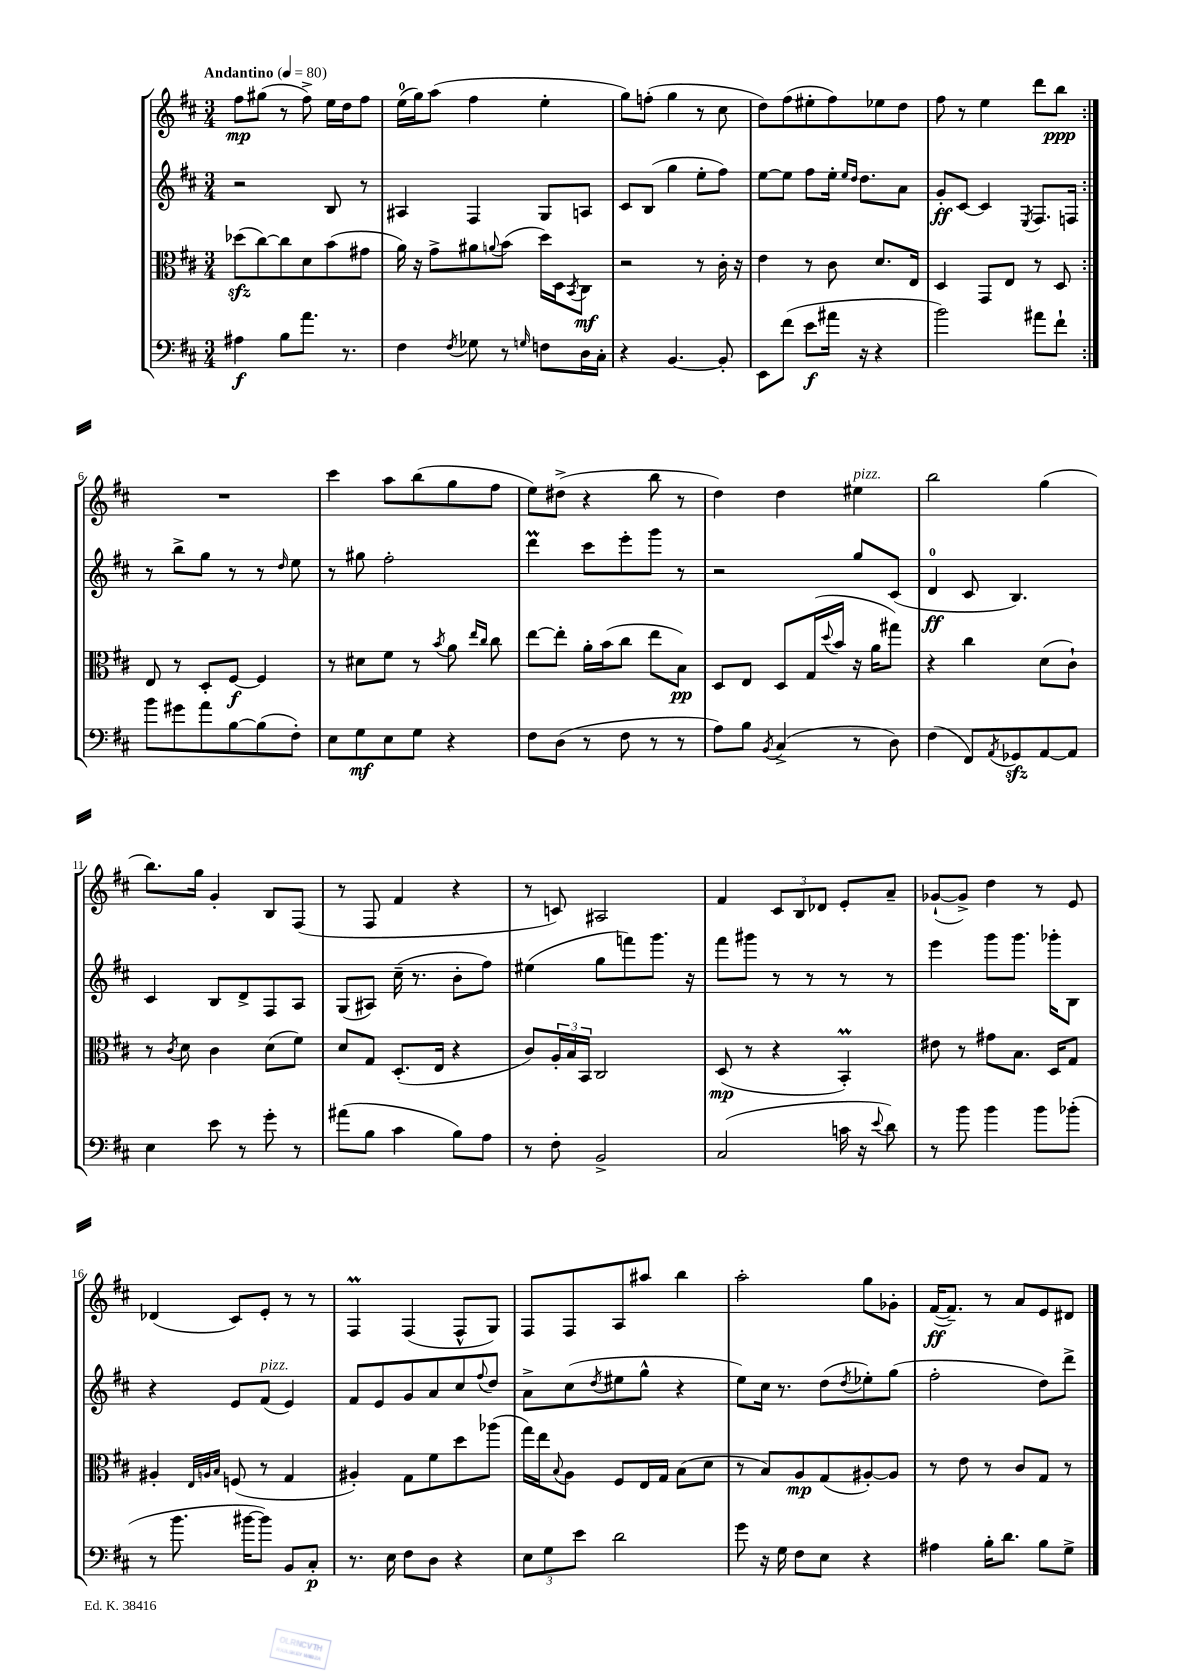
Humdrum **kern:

**kern	**kern	**kern	**kern
*staff4	*staff3	*staff2	*staff1
*clefF4	*clefC3	*clefG2	*clefG2
*k[f#c#]	*k[f#c#]	*k[f#c#]	*k[f#c#]
*M3/4	*M3/4	*M3/4	*M3/4
*MM80	*MM80	*MM80	*MM80
4A#	(8dd-	2r	8ff#
.	[8cc#)	.	(8gg#
8B	8cc#]	.	8r
8.a	8d	.	8ff#^)
.	(8b	8B	16ee
8.r	.	.	16dd
.	8g#	8r	8ff#
=	=	=	=
4F#	16a)	4A#	(16ee
.	16r	.	16gg)
.	8g^	.	(8aa
8qF#	.	.	.
8G-	8a#	4F#	4ff#
.	8qqa	.	.
8r	(8b	.	.
16qqG	.	.	.
8F	16dd)	8G	4ee'
.	16D	.	.
.	8qBB	.	.
16D	8C#	8A	.
16C#'	.	.	.
=	=	=	=
4r	2r	8c#	8gg)
.	.	(8B	(8ff'
[4.BB	.	4gg	4gg
.	8r	8ee'	8r
8BB']	16c#'	8ff#)	8cc#
.	16r	.	.
=	=	=	=
8EE	4e	[8ee	8dd)
(8f#	.	8ee]	(8ff#
8e	8r	8ff#	8ee#'
16a#	8c#	16ee'	8ff#)
.	.	16qqee	.
.	.	16qqdd	.
16r	.	8.dd	.
4r	8.d	.	8ee-
.	.	8a	8dd
.	16E	.	.
=	=	=	=
2b)	4D	8g'	8ff#
.	.	[8c#	8r
.	8GG	4c#]	4ee
.	8E	.	.
.	.	8qE	.
8a#	8r	8.F#	8ddd
8f#`	8D	.	8bb
.	.	16F	.
=:|!	=:|!	=:|!	=:|!
8b	8E	8r	2.r
8g#	8r	8bb^	.
8a	8D'	8gg	.
[8B	[8F#	8r	.
(8B]	4F#]	8r	.
.	.	16qqdd	.
8F#')	.	8ee	.
=	=	=	=
8E	8r	8r	4ccc#
8G	8d#	8gg#	.
8E	8f#	2ff#'	8aa
8G	8r	.	(8bb
.	8qb	.	.
4r	8a	.	8gg
.	16qqee	.	.
.	16qqcc#	.	.
.	8cc#	.	8ff#
=	=	=	=
8F#	[8ee	4ddd	8ee)
(8D	8ee']	.	(8dd#^
8r	16a'	8ccc#	4r
.	(16b	.	.
8F#	8cc#	8eee'	.
8r	8ee	8ggg	8bb
8r	8B)	8r	8r
=	=	=	=
8A)	8D	2r	4dd)
8B	8E	.	.
8qBB	.	.	.
(4C#^	8D	.	4dd
.	(16G	.	.
.	8qqdd	.	.
.	16b	.	.
8r	16r	8gg	4ee#
.	16a	.	.
8D)	8gg#)	(8c#	.
=	=	=	=
(4F#	4r	4d	2bb
8FF#)	4cc#	8c#	.
8qAA	.	.	.
8GG-	.	4.B)	.
[8AA	(8d	.	(4gg
8AA]	8c#`)	.	.
=	=	=	=
4E	8r	4c#	8.bb)
.	8qc#	.	.
.	8d	.	.
.	.	.	16gg
8e	4c#	8B	4g'
8r	.	8d^	.
8g'	(8d	8F#	8B
8r	8f#)	8A	(8F#
=	=	=	=
(8a#	8d	(8G	8r
8B	8G	8A#)	8F#
4c#	(8.D'	(16cc#~	4f#
.	.	8.r	.
.	16E	.	.
8B)	4r	8b'	4r
8A	.	8ff#)	.
=	=	=	=
8r	8c#)	(4ee#	8r
8F#'	24A'	.	8c)
.	24B	.	.
.	24BB	.	.
2BB^	2C#	8gg	2A#
.	.	8fff)	.
.	.	8.ggg	.
.	.	16r	.
=	=	=	=
(2C#	(8D	8fff#	4f#
.	8r	8ggg#	.
.	4r	8r	12c#
.	.	.	12B
.	.	8r	.
.	.	.	12d-
16c	4BB')	8r	8e'
16r	.	.	.
8qqe	.	.	.
8d)	.	8r	8a~
=	=	=	=
8r	8e#	4eee	([8g-`
8b	8r	.	8g-^])
4b	8g#	8ggg	4dd
.	8.B	8.ggg	.
8b	.	.	8r
.	16D	16ggg-'	.
(8b-'	8G	8B	8e
=	=	=	=
8r	4A#'	4r	(4d-
8.b	.	.	.
.	32qqE	.	.
.	32qqA	.	.
.	32qqB	.	.
.	(8F	8e	8c#)
[16b#	.	.	.
8b#])	8r	(8f#	8e'
8BB	4G	4e)	8r
8C#'	.	.	8r
=	=	=	=
8.r	4A#')	8f#	4F#
.	.	8e	.
16E	.	.	.
8F#	8G	8g	(4F#
8D	8f#	8a	.
4r	8dd	8cc#	8F#^^
.	.	8qqff#	.
.	(8aa-	8dd	8G)
=	=	=	=
12E	16gg)	8a^	8F#
.	16ee	.	.
12G	.	.	.
.	8qqB	.	.
.	8A	(8cc#	8F#
12e	.	.	.
.	.	8qdd	.
2d	8F#	8ee#	8A
.	16E	8gg^^	8aa#
.	16G	.	.
.	(8B	4r	4bb
.	8d	.	.
=	=	=	=
8g	8r	8ee)	2aa'
16r	8B)	16cc#	.
16G	.	8.r	.
8F#	8A	.	.
8E	(8G	(8dd	.
.	.	8qdd	.
4r	[8A#')	8ee-')	8gg
.	8A#]	(8gg	8g-'
=	=	=	=
4A#	8r	2ff#'	([16f#
.	.	.	8.f#~])
.	8e	.	.
16B'	8r	.	8r
8.d	.	.	.
.	8c#	.	8a
8B	8G	8dd)	8e
8G^	8r	8ddd^	8d#
==	==	==	==
*-	*-	*-	*-
